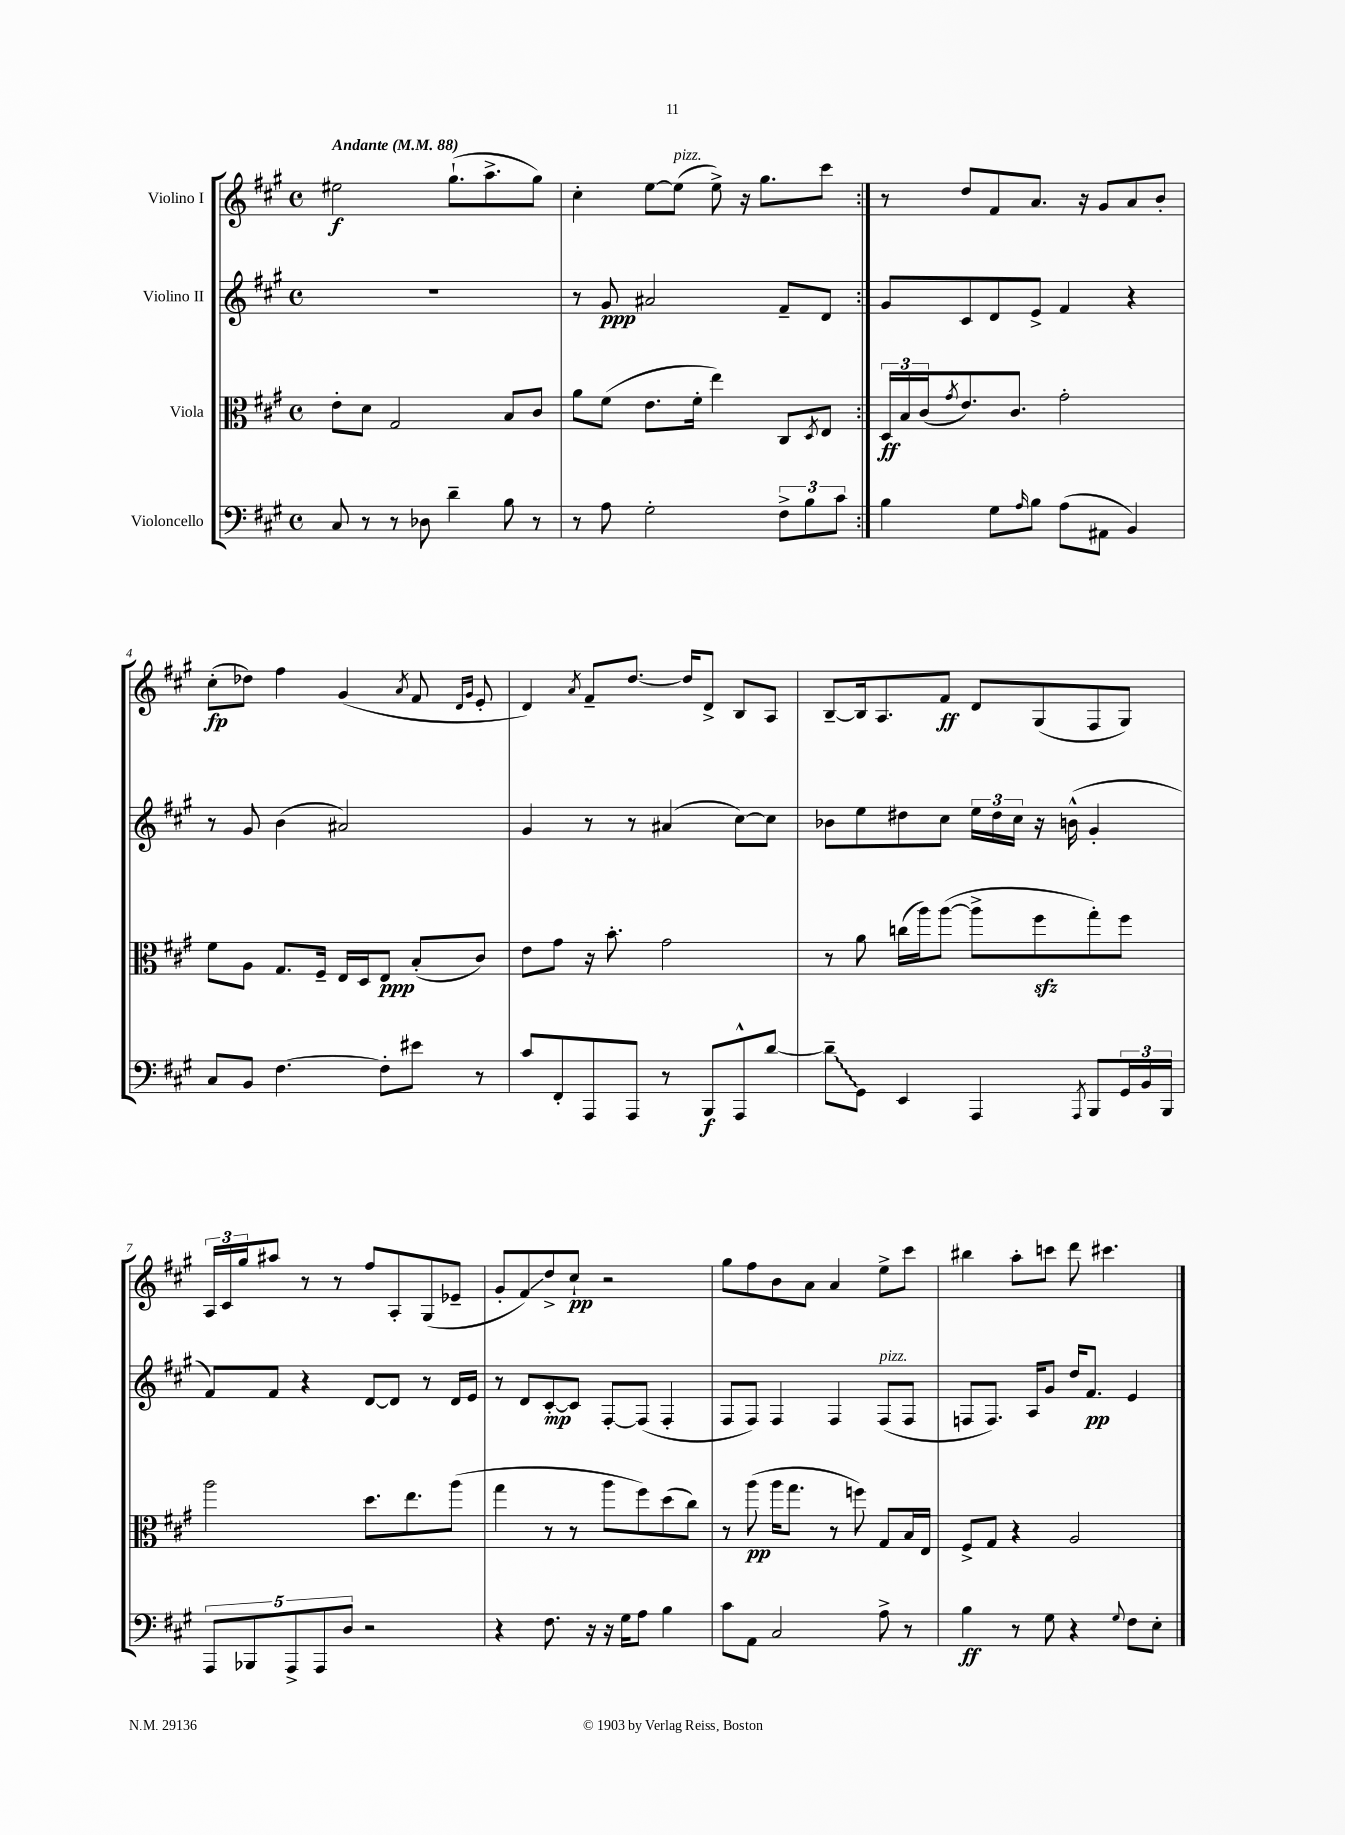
<<
\new StaffGroup <<
\new Staff = "s0" \with { instrumentName = "Violino I" } {
    \clef treble \key a \major \defaultTimeSignature \time 4/4 \tempo "Andante" 4 = 88
    \repeat volta 2 { eis''2\f gis''8.-!( a''8.-> gis''8) |
    cis''4-. e''8~ e''8^\markup { \italic "pizz." }( e''8->) r16 gis''8. cis'''8 | }
    r8 d''8 fis'8 a'8. r16 gis'8 a'8 b'8-. |
    cis''8-.\fp( des''8) fis''4 gis'4( \acciaccatura { a'8 } fis'8 \grace { d'16 gis'16 } e'8-. |
    d'4) \acciaccatura { a'8 } fis'8-- d''8.~ d''16 d'8-> b8 a8 |
    b8~-- b16 a8. fis'8\ff d'8 gis8( fis8 gis8) |
    \tuplet 3/2 { a16 cis'16 gis''16 } ais''8 r8 r8 fis''8 a8-. gis8( ees'8-- |
    gis'8-. fis'8\glissando) d''8-> cis''8-!\pp r2 |
    gis''8 fis''8 b'8 a'8 a'4 e''8-> cis'''8 |
    bis''4 a''8-. c'''8 d'''8 cis'''4. \bar "|." |
}
\new Staff = "s1" \with { instrumentName = "Violino II" } {
    \clef treble \key a \major \defaultTimeSignature \time 4/4
    \repeat volta 2 { R1 |
    r8 gis'8\ppp ais'2 fis'8-- d'8 | }
    gis'8 cis'8 d'8 e'8-> fis'4 r4 |
    r8 gis'8 b'4( ais'2) |
    gis'4 r8 r8 ais'4( cis''8~) cis''8 |
    bes'8 e''8 dis''8 cis''8 \tuplet 3/2 { e''16 dis''16 cis''16 } r16 b'16-^( gis'4-. |
    fis'8) fis'8 r4 d'8~ d'8 r8 d'16 e'16 |
    r8 d'8 cis'8~-.\mp cis'8 fis8~-. fis8( fis4-. |
    fis8 fis8) fis4 fis4 fis8^\markup { \italic "pizz." }( fis8 |
    f8 f8.) a16 gis'8 d''16 fis'8.\pp e'4 \bar "|." |
}
\new Staff = "s2" \with { instrumentName = "Viola" } {
    \clef alto \key a \major \defaultTimeSignature \time 4/4
    \repeat volta 2 { e'8-. d'8 gis2 b8 cis'8 |
    a'8 fis'8( e'8. fis'16-. e''4) cis8 \acciaccatura { d8 } e8 | }
    \tuplet 3/2 { d16\ff b16 cis'16( } \acciaccatura { gis'8 } e'8.) cis'8. gis'2-. |
    fis'8 a8 gis8. fis16-- e16 d16 e8\ppp b8-.( cis'8) |
    e'8 gis'8 r16 b'8.-. gis'2 |
    r8 a'8 c''16( a''16) a''8~( a''8-> fis''8\sfz gis''8-.) fis''8 |
    a''2 d''8. e''8. a''8( |
    gis''4 r8 r8 a''8 fis''8) d''8( cis''8) |
    r8 a''8\pp( a''16 gis''8. r8 f''8) gis8 b16 e16 |
    fis8-> gis8 r4 a2 \bar "|." |
}
\new Staff = "s3" \with { instrumentName = "Violoncello" } {
    \clef bass \key a \major \defaultTimeSignature \time 4/4
    \repeat volta 2 { cis8 r8 r8 des8 d'4-- b8 r8 |
    r8 a8 gis2-. \tuplet 3/2 { fis8-> b8 cis'8 } | }
    b4 gis8 \grace { a16 } b8 a8( ais,8 b,4) |
    cis8 b,8 fis4.~ fis8-. eis'8 r8 |
    cis'8 fis,8-. a,,8 a,,8 r8 b,,8\f a,,8-^ d'8~ |
    \once \override Glissando.style = #'zigzag d'8--\glissando gis,8 e,4 a,,4 \acciaccatura { a,,8 } b,,8 \tuplet 3/2 { gis,16 b,16 b,,16 } |
    \tuplet 5/4 { a,,8 bes,,8 a,,8-> a,,8 d8 } r2 |
    r4 fis8. r16 r16 gis16 a8 b4 |
    cis'8 a,8 cis2 a8-> r8 |
    b4\ff r8 gis8 r4 \appoggiatura { gis8 } fis8 e8-. \bar "|." |
}
>>
>>
